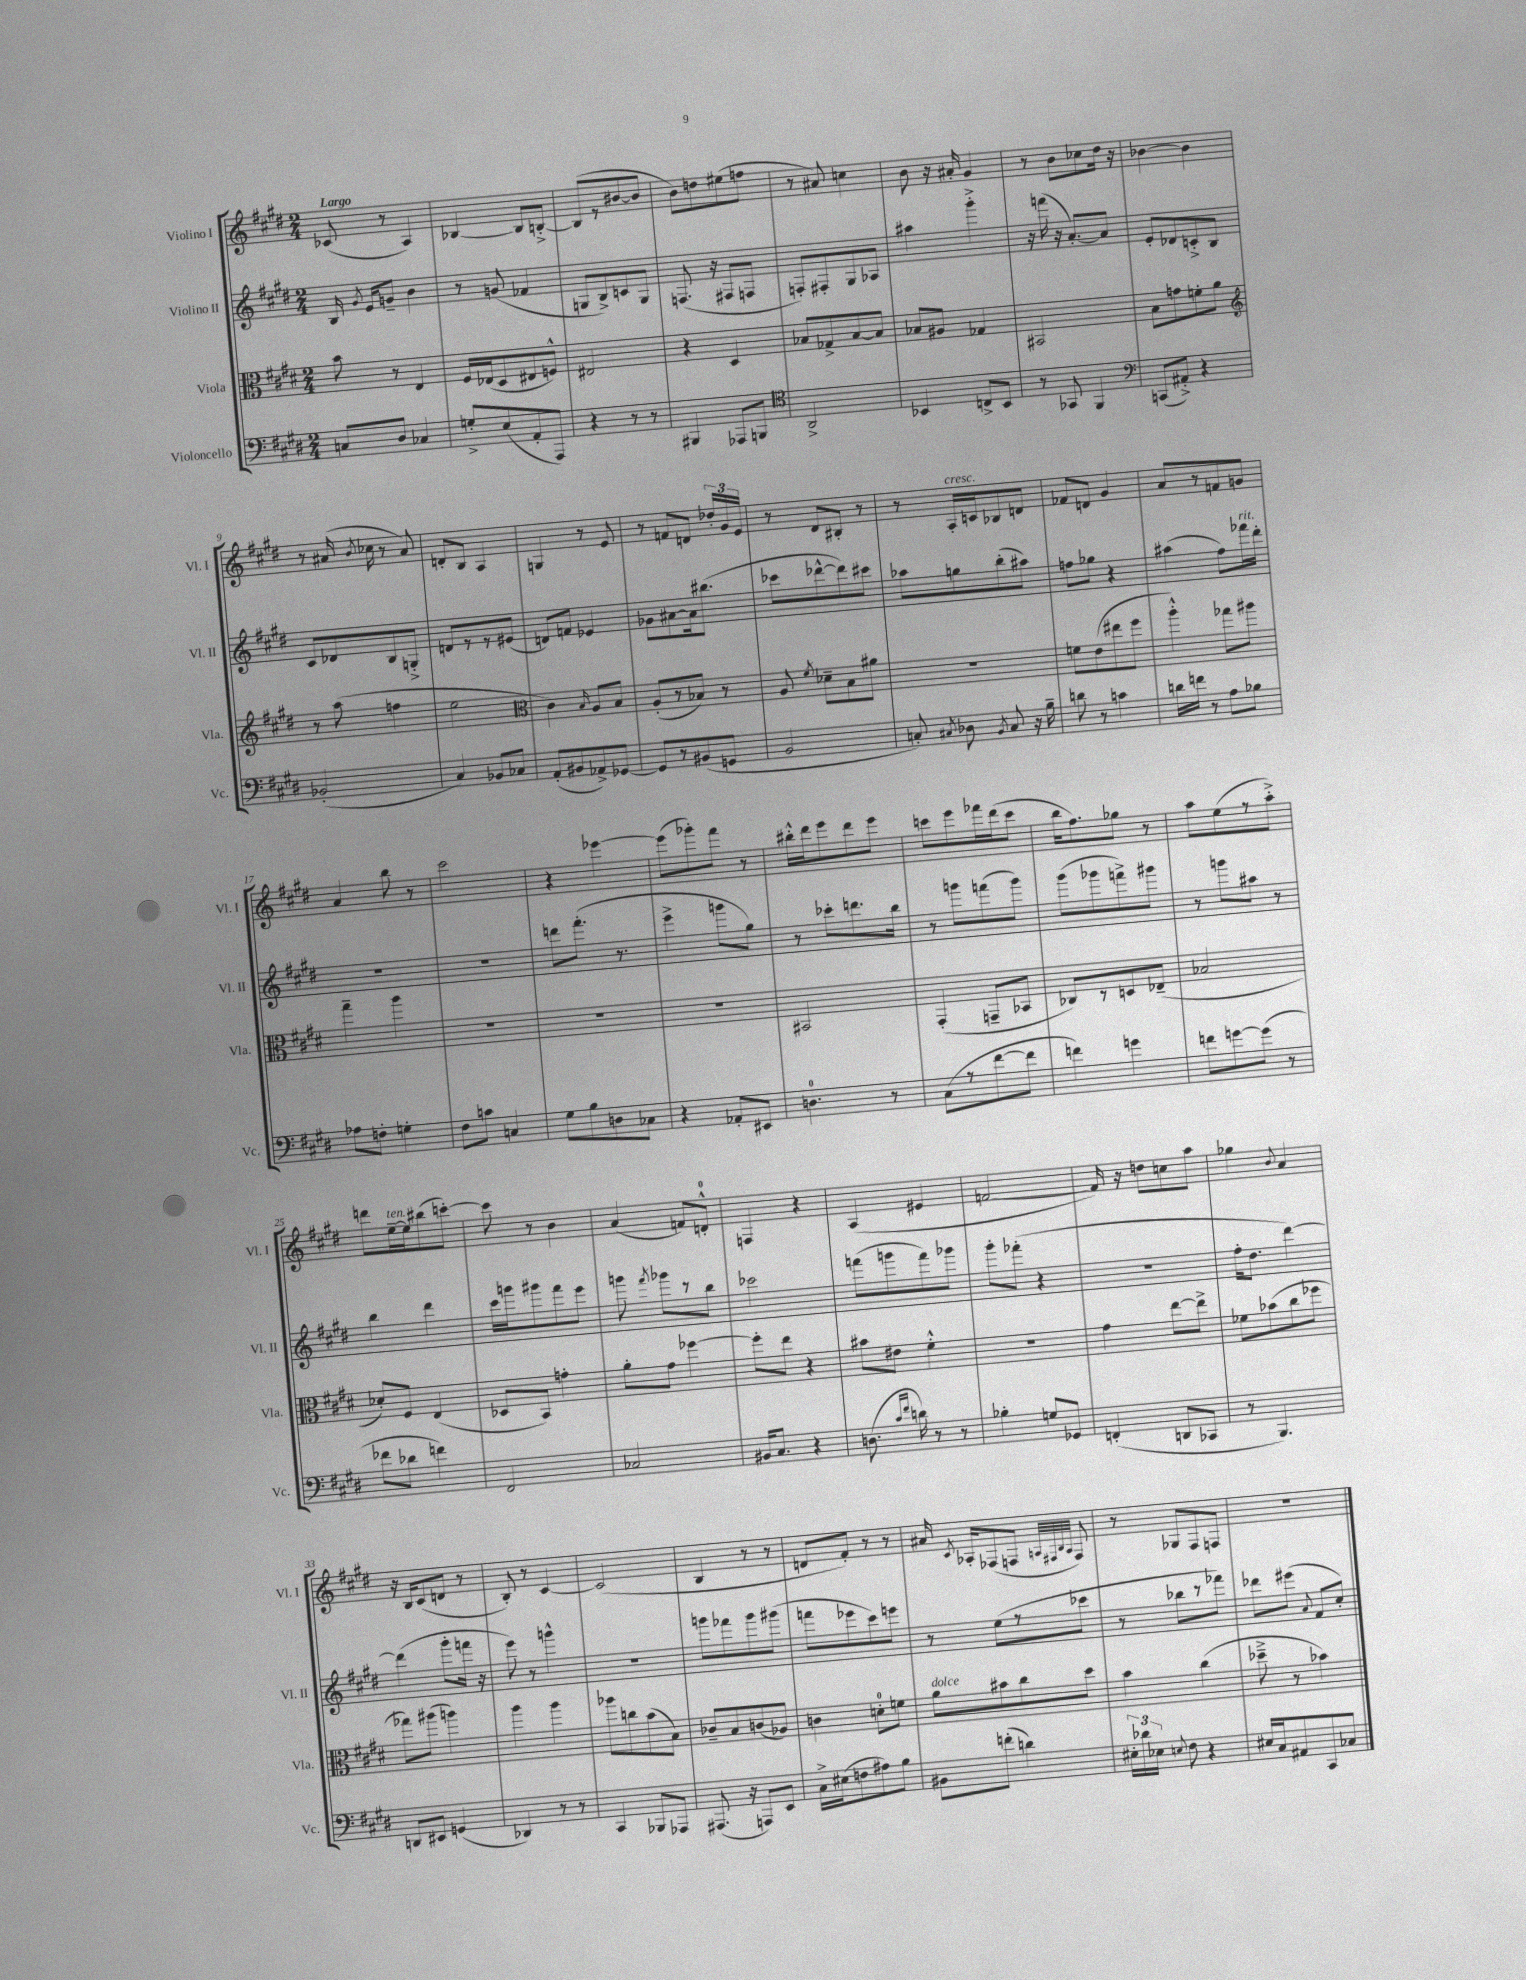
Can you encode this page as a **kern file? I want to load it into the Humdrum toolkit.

**kern	**kern	**kern	**kern
*part4	*part3	*part2	*part1
*staff4	*staff3	*staff2	*staff1
*I"Violoncello	*I"Viola	*I"Violino II	*I"Violino I
*I'Vc.	*I'Vla.	*I'Vl. II	*I'Vl. I
*clefF4	*clefC3	*clefG2	*clefG2
*k[f#c#g#d#]	*k[f#c#g#d#]	*k[f#c#g#d#]	*k[f#c#g#d#]
*M2/4	*M2/4	*M2/4	*M2/4
=1	=1	=1	=1
!	!	!	!LO:TX:a:B:t=Largo
8Cn/L	8b\	16B/	(8c-X/
.	.	8qg#/	.
.	.	16e/KL	.
8D#/J	8r	8gn~/J	8r
4C-X/	4E/	4b\	4A/)
=2	=2	=2	=2
8Gn'^/L	16F#/LL	8r	[4B-X/
.	(16E-X/J	.	.
(8E/	8D#/	(8gn/	.
8AA'/	8E#X/	4f-X/	8B-/L]
8AAA/J)	8Fn^^/J)	.	[8Bn'^/J
=3	=3	=3	=3
4r	2E#X/	8Gn/L	(8B/L]
.	.	8B^/)	8r
8r	.	8cn/	[8b#X/
8r	.	8G/J	8b#/J]
=4	=4	=4	=4
4BBB#X/	4r	(8.Fn/	8b\L)
.	.	.	8ddn\
.	.	16r	.
8AAA-X/L	4D#/	8F#X/L	(8ee#X\
8BBBn/J	.	8Fn/J	8ffn\J
=5	=5	=5	=5
*clefC4	*	*	*
2AA^/	8B-X/L	8Fn'/L)	8r
.	8G-X^/	8F#X'/	8a#X/)
.	[8B-/	8G#/	4ccn\
.	8B-/J]	8A-X/J	.
=6	=6	=6	=6
4BB-X/	8B-X/L	4aa#X\	8b\
.	8A#X/J	.	16r
.	.	.	16a#X'/
8Cn^/L	4G-X/	4ggg#'^\	4g#/
8BB-/J	.	.	.
=7	=7	=7	=7
8r	2BB#X/	16r	8r
.	.	(16fffn\	.
8GG-X/	.	16r	8b\L
.	.	[8.a'/L)	.
4FF#/	.	.	8cc-X\
.	.	8a/J]	16dd#\Jk
.	.	.	16r
=8	=8	=8	=8
*clefF4	*	*	*
(8CCn/L	8B\L	8e'/L	[4b-X\
8AA#X'^/J)	8gn\	8d-X/	.
4r	8fn'\	8cn'^/	4b-\]
.	8a\J	8B/J	.
!!LO:LB:g=z
=9	=9	=9	=9
*	*clefG2	*	*
(2BB-X'/	8r	8c#/L	8r
.	(8aa\	8d-X/	(16a#X/
.	.	.	8qb/
.	.	.	16cc-X\
.	4ffn\	8B/	8r
.	.	8Gn'^/J	8a#/)
=10	=10	=10	=10
4C#/)	2ee\	8dn/L	8dn'/L
.	.	8r	8B/J
8BB-X/L	.	8r	4A/
8C-X/J	.	(8e#X/J	.
=11	=11	=11	=11
*	*clefC3	*	*
(8AA'/L	4c#\)	8dn/L)	4Gn/
8BB#X/	.	8fn/J	.
.	16qqB/	.	.
8AA-X^/)	8A/L	4e-X/	8r
[8GG-X/J	8B/J	.	8e/
=12	=12	=12	=12
8GG-/L]	(8A'/L	8g-X\L	8r
8r	8r	[8a#X\	8fn/L
(8BB#X/	8B-X/J)	16a#\k]	8dn/J
.	.	(8.bb#X\J	.
8GGn/J	8r	.	24dd-X'/LL
.	.	.	24g#/
.	.	.	24e/JJ
=13	=13	=13	=13
2BB/	8A/	8ccc-X\L	8r
.	8qf#/	.	.
.	8d-X~\L	[8ddd-X^^\	8d#/L
.	8B\	8ddd-\])	8B#X'/J
.	8a#X\J	8ccc#X\J	8r
=14	=14	=14	=14
8Cn'/)	2r	8aa-X\L	8r
8qC#X/	.	.	.
!	!	!	!LO:TX:a:i:t=cresc.
8D-X\	.	8ggn\	16A'/LL
.	.	.	16cn/J
8qBB/	.	.	.
8C#/	.	(8bb'\	8B-X/
16r	.	8aa#X\J)	8dn/J
16B~\	.	.	.
=15	=15	=15	=15
8dn\	8fn\L	8ffn\L	8f-X/L
8r	(8e\	8gg-X\J	8dn/J
4cn\	8ee#X\	4r	4g#/
.	8ff#\J	.	.
=16	=16	=16	=16
16dn\LL	4aa'^^\)	(4aa#X\	8a/L
16fn\JJ	.	.	.
8r	.	.	8r
8A\L	8gg-X\L	8ff#\L)	8fn/
!	!	!LO:TX:a:i:t=rit.	!
8B-X\J	8aa#X\J	16fff-X\L	8gn/J
.	.	16ddd#'\JJ	.
!!LO:LB:g=z
=17	=17	=17	=17
8A-X\L	4gg#~\	2r	4a/
8Fn'\J	.	.	.
4Gn'\	4aa\	.	8bb\
.	.	.	8r
=18	=18	=18	=18
8F#\L	2r	2r	2ccc#\
8cn\J	.	.	.
4Cn/	.	.	.
=19	=19	=19	=19
8G#\L	2r	8dddn\L	4r
8B\	.	(8.fff#'\J	.
8Dn\	.	.	[4eee-X\
.	.	8.r	.
8C-X\J	.	.	.
=20	=20	=20	=20
4r	2r	4eee^\	(8eee-\L]
.	.	.	8ggg-X'\)
8AA-X'/L	.	8gggn\L	8fff#\J
8EE#X/J	.	8gg#\J)	8r
=21	=21	=21	=21
4.Dn\	2BB#X/	8r	16bb#X'^^\LL
.	.	.	16ddd#\J
.	.	8ccc-X'\L	8eee\
.	.	8.dddn\	8ddd#\
8r	.	.	8eee\J
.	.	16bb\Jk	.
=22	=22	=22	=22
(8C#\L	(4GG#'/	8r	8cccn\L
8r	.	8gggn\L	8eee\
[8f#\	8GGn~/L	(8fffn\	16fff-X\L
.	.	.	(16ddd#\J
8f#\J]	8BB-X/J	8ggg\J)	8ccc\J
=23	=23	=23	=23
4fn\)	8C-X/L)	(8ggg#\L	16bb\KL
.	.	.	8.ff#\)
.	8r	8ggg-X\	.
4gn\	8Dn/	8fffn^\)	8gg-X\J
.	(8E-X~/J	8ggg#X\J	8r
=24	=24	=24	=24
8fn\L	2B-X/	8r	8aa\L
[8gn\	.	8gggn\L	(8ee\
(8g\J]	.	8aa#X\J	8r
8r	.	8r	8aa'^\J)
!!LO:LB:g=z
=25	=25	=25	=25
8f-X\L	8d-X'/L)	4bb\	8dddn\L
!	!	!	!LO:TX:a:i:t=ten.
8d-X\J	8F#/J	.	[16ee~\L
.	.	.	16ee\J]
4fn\)	(4E/	4ddd#\	(8bb#X\
.	.	.	[8cccn'\J)
=26	=26	=26	=26
2FF#/	8D-X/L	16ccc#\LL	8ccc\]
.	.	16gggn\J	.
.	8BB/J)	8ggg#X\	8r
.	4gn'\	8fff#\	4b\
.	.	8eee\J	.
=27	=27	=27	=27
2C-X/	8a'\L	8gggn\	(4a/
.	.	8qfff#/	.
.	8g#\J	8ggg-X\L	.
.	[4ff-X\	8r	8fn/L)
.	.	8bb\J	8dn'^^/J
=28	=28	=28	=28
16BB#X/KL	8ff-'\L]	2ccc-X\	4Fn/
8.C#/J	.	.	.
.	8ee\J	.	.
4r	4r	.	4r
=29	=29	=29	=29
(8.Dn\	8b#X\L	(8fffn\L	(4A/
.	8e#X\J	8gggn\	.
16qqc#/LL	.	.	.
16qqf#/JJ	.	.	.
16dn\)	.	.	.
8r	4f#'^^\	8fff\)	4e#X/
8r	.	8ggg-X\J	.
=30	=30	=30	=30
4B-X'\	2r	8ggg#'\L	[2fn/
.	.	(8fff-X'\J	.
8Gn/L	.	4r	.
8GG-X/J	.	.	.
=31	=31	=31	=31
(4FFn'/	4g#\	2r	16f/])
.	.	.	16r
.	.	.	8ddn\L
8DDn/L	[8ee\L	.	8ccn\
8CC-X/J	8ee^\J]	.	8aa\J
=32	=32	=32	=32
8r	8f-X\L	16ff#'\KL	4gg-X\
.	.	8.dd#\J	.
4.BBB/)	(8b-X\	.	.
.	.	.	8qqb/
.	8cc#\	[4ddd#\)	4a/
.	8ff-X\J	.	.
!!LO:LB:g=z
=33	=33	=33	=33
8DDn/L	8gg-X\L)	(4ddd#\]	16r
.	.	.	16B/KL
8EE#X/J	(8aa#X\J	.	(8c#/
(4GGn/	4aan\)	8ggg#'\L	8dn/J
.	.	16fffn\Jk	8r
.	.	16r	.
=34	=34	=34	=34
4DD-X/)	4aa\	8eee\)	8B'/)
.	.	8r	8r
8r	4aa\	4gggn^^\	[4c#/
8r	.	.	.
=35	=35	=35	=35
4CC#/	8aa-X\L	2r	(2c#/]
.	8ccn\	.	.
8BBB-X/L	(8b\	.	.
8AAA-X/J	8B\J)	.	.
=36	=36	=36	=36
(8.AAA#X/	8c-X~/L	8gggn\L	4B/
.	8B/	8fff-X\	.
16r	.	.	.
8AAAn/L)	(8cn/	8ggg\	8r
8EE/J	8A-X/J)	(8ggg#X\J	8r
=37	=37	=37	=37
16C#^\LL	4cn\	8fffn\L	8dn/L
(16E#X\J	.	.	.
8Fn\	.	8eee-X\	8f#'/J)
8A#X\)	8dn'\L	8ccc#\)	8r
8B\J	8fn\J	8eeen\J	8r
=38	=38	=38	=38
!	!LO:TX:a:i:t=dolce	!	!
8BB#X\L	8a\L	8r	16a#X/
.	.	.	8qc#/
.	.	.	16A-X'/KL
(8fn'\J	8b#X\	(8ee\L	(8F-X/
4dn\)	8cc#\	8r	8Fn/J
.	.	.	32qqAn/LLL
.	.	.	32qqF#X/
.	.	.	32qqB/
.	.	.	32qqA/JJJ
.	8dd#\J	8ccc-X\J	8F#/)
=39	=39	=39	=39
24E#X'\LL	4b\	8r	8r
24d-X\	.	.	.
24E-X\JJ	.	.	.
8qqEn/	.	.	.
8F#\	.	8bb-X\L	8G-X/L
4r	(4cc#\	8r	8F#/
.	.	8fff-X\J)	8Fn/J
=40	=40	=40	=40
16E#X/LL	8dd-X~^\	8ddd-X\L	2r
16C#/J	.	.	.
8AA#X/	8r	(8eee#X\J	.
.	.	8qqa/	.
8CC#/	4b-X\)	8f#/L	.
8C-X/J	.	8cc#'/J)	.
==	==	==	==
*-	*-	*-	*-
